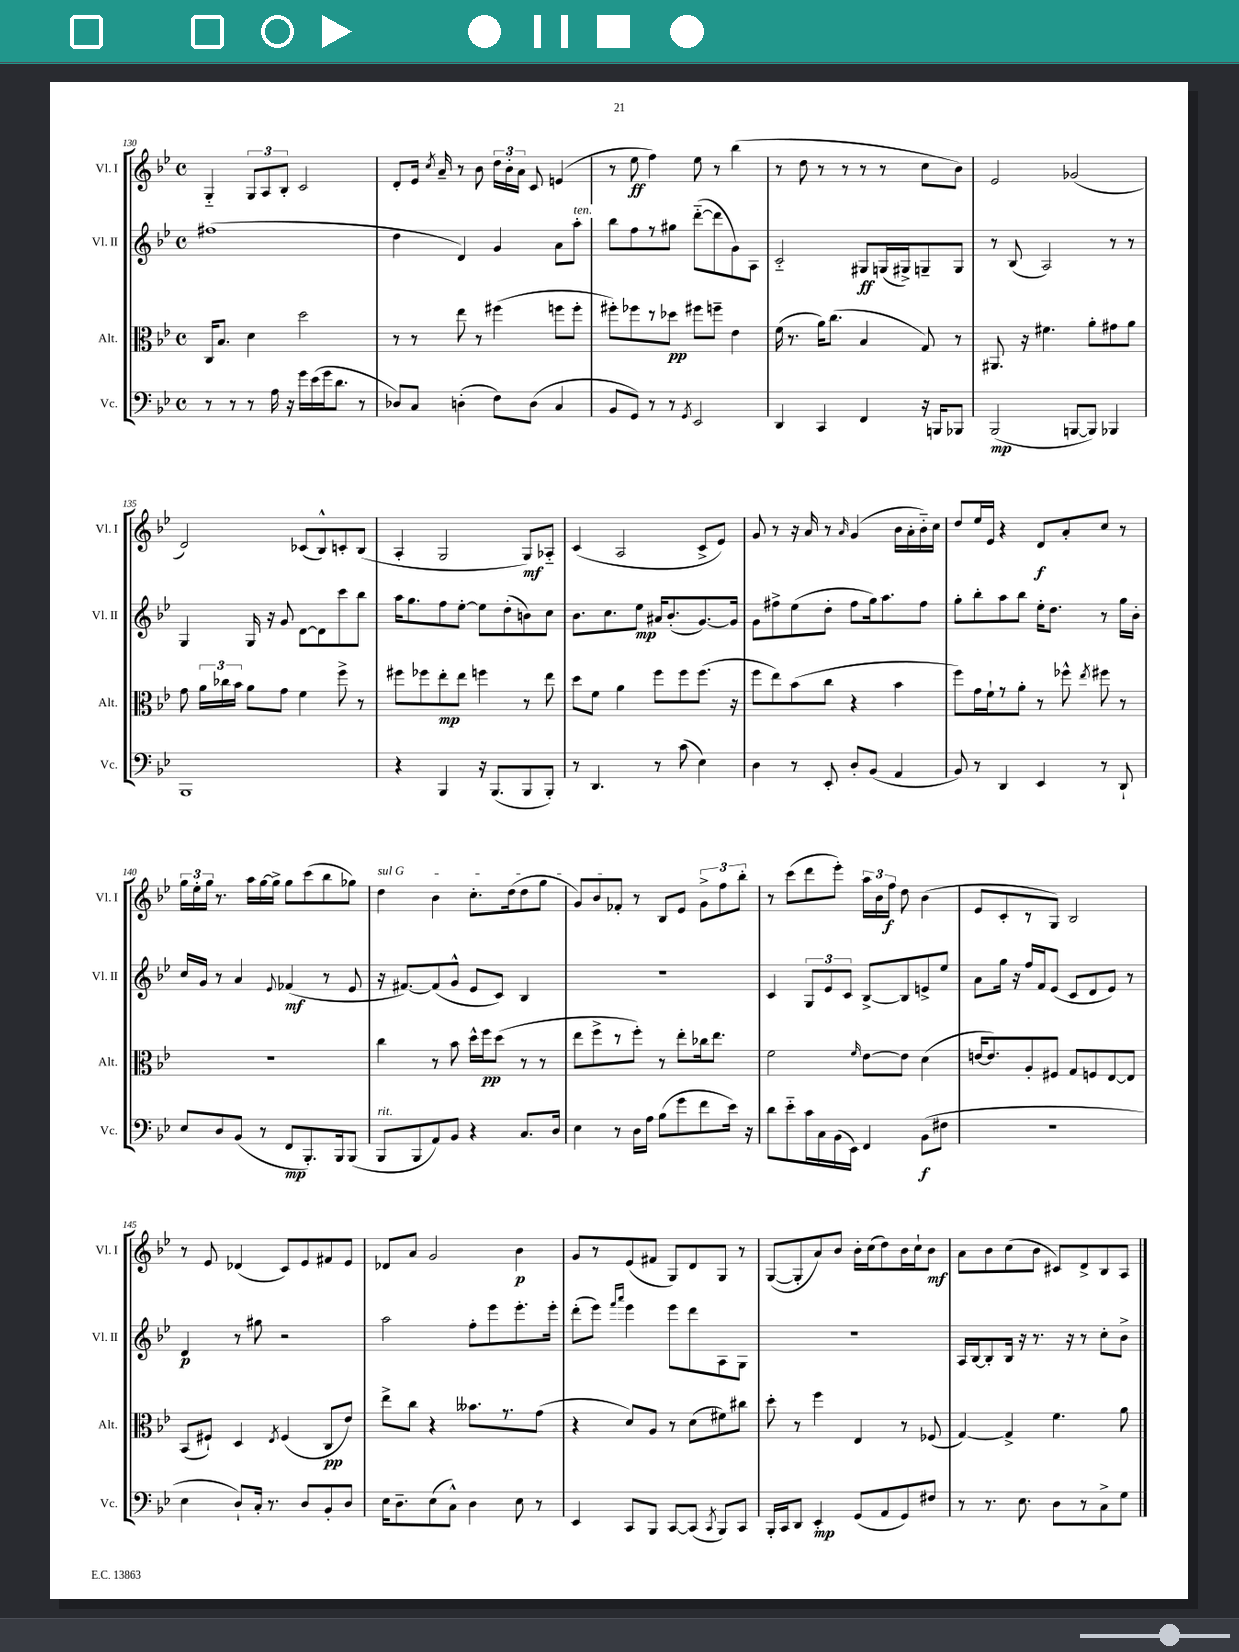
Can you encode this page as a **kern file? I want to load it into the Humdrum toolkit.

**kern	**dynam	**kern	**dynam	**kern	**dynam	**kern	**dynam
*part4	*part4	*part3	*part3	*part2	*part2	*part1	*part1
*staff4	*staff4	*staff3	*staff3	*staff2	*staff2	*staff1	*staff1
*I"Vc.	*	*I"Alt.	*	*I"Vl. II	*	*I"Vl. I	*
*I'Vc.	*	*I'Alt.	*	*I'Vl. II	*	*I'Vl. I	*
*clefF4	*	*clefC3	*	*clefG2	*	*clefG2	*
*k[b-e-]	*	*k[b-e-]	*	*k[b-e-]	*	*k[b-e-]	*
*M4/4	*	*M4/4	*	*M4/4	*	*M4/4	*
*met(c)	*	*met(c)	*	*met(c)	*	*met(c)	*
=130	=130	=130	=130	=130	=130	=130	=130
8r	.	16C/KL	.	(1ff#X	.	4G/	.
.	.	8.B-/J	.	.	.	.	.
8r	.	.	.	.	.	.	.
8r	.	4d\	.	.	.	12G/L	.
.	.	.	.	.	.	12A/	.
16A\	.	.	.	.	.	.	.
.	.	.	.	.	.	12B-'/J	.
16r	.	.	.	.	.	.	.
16g\LL	.	2dd\	.	.	.	2c/	.
(16e-\	.	.	.	.	.	.	.
16g\J	.	.	.	.	.	.	.
8.d\J	.	.	.	.	.	.	.
8r	.	.	.	.	.	.	.
=131	=131	=131	=131	=131	=131	=131	=131
8D-X/L)	.	8r	.	4dd\	.	8d'/L	.
8C/J	.	8r	.	.	.	16e-/Jk	.
.	.	.	.	.	.	8qcc/	.
.	.	.	.	.	.	16a~/	.
(4Dn'\	.	8ee-\	.	4d/)	.	8r	.
.	.	8r	.	.	.	8b-\	.
8F\L)	.	(4ff#X\	.	4g/	.	24dd\LL	.
.	.	.	.	.	.	24b-'\	.
.	.	.	.	.	.	24a\JJ	.
(8D\J	.	.	.	.	.	8c/	.
4C/	.	8ffn\L	.	8a\L	.	(4en/	.
!	!	!	!	!LO:TX:a:i:t=ten.	!	!	!
.	.	8ff'\J	.	8aa'\J	.	.	.
=132	=132	=132	=132	=132	=132	=132	=132
8BB-/L	.	8ff#X'\L)	.	8bb-\L	.	8r	.
8GG/J)	.	8ff-X\	.	8ff\	.	8ee-\	ff
8r	.	8r	.	8r	.	4ff\)	.
8r	.	8dd-X\J	pp	8gg#X\J	.	.	.
8qGG/	.	.	.	.	.	.	.
2EE-/	.	8ff#X\L	.	([8ddd\L	.	8ee-\	.
.	.	8ffn~\J	.	8ddd\]	.	8r	.
.	.	4e-\	.	8g\)	.	(4bb-\	.
.	.	.	.	8A\J	.	.	.
=133	=133	=133	=133	=133	=133	=133	=133
4DD/	.	(16f\	.	2c/	.	8r	.
.	.	8.r	.	.	.	.	.
.	.	.	.	.	.	8dd\	.
4CC/	.	16a\KL)	.	.	.	8r	.
.	.	(8.cc\J	.	.	.	.	.
.	.	.	.	.	.	8r	.
4FF/	.	4B-/	.	8G#X/L	ff	8r	.
.	.	.	.	(16Gn/L	.	8r	.
.	.	.	.	16G#X^/J)	.	.	.
16r	.	8G/)	.	8Gn~/	.	8cc\L	.
16BBBn/KL	.	.	.	.	.	.	.
8BBB-X/J	.	8r	.	8G/J	.	8b-\J)	.
=134	=134	=134	=134	=134	=134	=134	=134
(2BBB-/	mp	8.AA#X/	.	8r	.	2e-/	.
.	.	.	.	(8B-/	.	.	.
.	.	16r	.	.	.	.	.
.	.	4.f#X\	.	2A/)	.	.	.
[8BBBn/L	.	.	.	.	.	(2g-X/	.
8BBB/J])	.	8a'\L	.	.	.	.	.
4BBB-X/	.	8g#X\	.	8r	.	.	.
.	.	8a\J	.	8r	.	.	.
!!LO:LB:g=z
=135	=135	=135	=135	=135	=135	=135	=135
1BBB-	.	8g\	.	4G/	.	2d/)	.
.	.	24a\LL	.	.	.	.	.
.	.	24cc-X\	.	.	.	.	.
.	.	24b-\JJ	.	.	.	.	.
.	.	8a\L	.	16G/	.	.	.
.	.	.	.	16r	.	.	.
.	.	8g\J	.	8g/	.	.	.
.	.	4f\	.	[8d\L	.	(8c-X/L	.
.	.	.	.	8d\]	.	8B-^^/)	.
.	.	8ff^\	.	8ccc\	.	8cn'/	.
.	.	8r	.	8bb-\J	.	(8B-/J	.
=136	=136	=136	=136	=136	=136	=136	=136
4r	.	8ff#X\L	.	16aa\KL	.	4A'/	.
.	.	.	.	8.gg\	.	.	.
.	.	8ff-X\	.	.	.	.	.
4BBB-/	.	8ee-'\	mp	8ff\	.	2G/	.
.	.	8ee-\J	.	[8ee-'\J	.	.	.
16r	.	4ffn\	.	8ee-\L]	.	.	.
(8.BBB-/L	.	.	.	.	.	.	.
.	.	.	.	(8dd'\	.	.	.
8BBB-/	.	8r	.	8bn\)	.	8G/L)	mf
8BBB-'/J)	.	8ee-\	.	8cc\J	.	8A-X/J	.
=137	=137	=137	=137	=137	=137	=137	=137
8r	.	8dd\L	.	8.b-\L	.	(4c/	.
4.DD/	.	8f\J	.	.	.	.	.
.	.	.	.	8.cc\	.	.	.
.	.	4a\	.	.	.	2A/	.
.	.	.	.	8ee-\J	mp	.	.
8r	.	8ff\L	.	16a#X/KL	.	.	.
.	.	.	.	(8.b-'/	.	.	.
(8c\	.	8ff\	.	.	.	.	.
4E-\)	.	(8.ff\J	.	[8.g/)	.	8c^/L	.
.	.	.	.	.	.	8e-/J)	.
.	.	16r	.	16g/Jk]	.	.	.
=138	=138	=138	=138	=138	=138	=138	=138
4D\	.	8ff\L	.	8g\L	.	8g/	.
.	.	8ee-\)	.	8ff#X^\	.	8r	.
8r	.	(8b-\	.	(8ee-\	.	16r	.
.	.	.	.	.	.	16a/	.
8EE-'/	.	8cc\J	.	8dd'\J	.	8r	.
.	.	.	.	.	.	16qqa/	.
8D'/L	.	4r	.	8ff#\L	.	(4g/	.
(8BB-/J	.	.	.	16gg\k)	.	.	.
.	.	.	.	8.aa\	.	.	.
4AA/	.	4b-\	.	.	.	16b-\LL	.
.	.	.	.	.	.	16a'\	.
.	.	.	.	8ff#\J	.	16b-\)	.
.	.	.	.	.	.	16cc\JJ	.
=139	=139	=139	=139	=139	=139	=139	=139
8BB-/)	.	8ff\L)	.	8gg'\L	.	8dd/L	.
8r	.	16g\L	.	8bb-'\	.	16ee-/L	.
.	.	16f`\J	.	.	.	16e-/JJ	.
4DD/	.	8r	.	8aa\	.	4r	.
.	.	8a'\J	.	8bb-\J	.	.	.
4EE-/	.	8r	.	16ee-'\KL	.	8d/L	f
.	.	.	.	8.dd\J	.	.	.
.	.	8ff-X^^\	.	.	.	8a'/	.
.	.	8qee-/	.	.	.	.	.
8r	.	8ff#X\	.	8r	.	8cc/J	.
8DD`/	.	8r	.	16gg\LL	.	8r	.
.	.	.	.	16b-'\JJ	.	.	.
!!LO:LB:g=z
=140	=140	=140	=140	=140	=140	=140	=140
8E-/L	.	1r	.	16cc/LL	.	24gg\LL	.
.	.	.	.	.	.	24ee-'\	.
.	.	.	.	16g/JJ	.	.	.
.	.	.	.	.	.	24gg\JJ	.
8D/	.	.	.	8r	.	8.r	.
(8BB-/J	.	.	.	4a/	.	.	.
.	.	.	.	.	.	16aa\LL	.
8r	.	.	.	.	.	[16gg\	.
.	.	.	.	.	.	16gg^\JJ]	.
.	.	.	.	8qqe-/	.	.	.
8FF/L	mp	.	.	(4f-X/	mf	8gg\L	.
8.BBB-'/)	.	.	.	.	.	(8ccc\	.
.	.	.	.	8r	.	8bb-\	.
16BBB-/k	.	.	.	.	.	.	.
(8BBB-/J	.	.	.	8e-/	.	8gg-X\J)	.
=141	=141	=141	=141	=141	=141	=141	=141
!	!	!	!	!	!	!LO:TX:a:i:t=sul G	!
!LO:TX:a:i:t=rit.	!	!	!	!	!	!	!
8BBB-/L	.	4cc\	.	16r	.	4dd\	.
.	.	.	.	[8.f#X/L)	.	.	.
8BBB-/	.	.	.	.	.	.	.
8AA/)	.	8r	.	(8f#/]	.	4b-\	.
8BB-/J	.	8b-\	.	8g^^/J	.	.	.
4r	.	16dd^^\LL	.	8e-/L	.	8.cc'\L	.
.	.	16ff\J	pp	.	.	.	.
.	.	(8dd\J	.	8c/J)	.	.	.
.	.	.	.	.	.	(16dd\k	.
8.C/L	.	8r	.	4B-/	.	8dd\	.
.	.	8r	.	.	.	8gg\J	.
16D/Jk	.	.	.	.	.	.	.
=142	=142	=142	=142	=142	=142	=142	=142
4E-\	.	8ee-\L	.	1r	.	8g/L)	.
.	.	8ff^\	.	.	.	8b-/	.
8r	.	8r	.	.	.	8f-X'/J	.
16D\LL	.	8ff'\J)	.	.	.	8r	.
16A\JJ	.	.	.	.	.	.	.
(8B-\L	.	8r	.	.	.	8B-/L	.
8g\	.	8ee-'\L	.	.	.	8e-/J	.
8f\	.	16cc-X\k	.	.	.	12g^\L	.
.	.	8.ee-\J	.	.	.	.	.
.	.	.	.	.	.	12ff\	.
16e-\Jk)	.	.	.	.	.	.	.
.	.	.	.	.	.	12bb-'\J	.
16r	.	.	.	.	.	.	.
=143	=143	=143	=143	=143	=143	=143	=143
8d\L	.	2f\	.	4c/	.	8r	.
8e-\	.	.	.	.	.	(8ccc\L	.
16c\L	.	.	.	12G/L	.	8ddd\	.
16C\	.	.	.	.	.	.	.
.	.	.	.	12e-/	.	.	.
(16BB-\	.	.	.	.	.	8eee-'\J)	.
.	.	.	.	12c/J	.	.	.
16EE-\JJ)	.	.	.	.	.	.	.
.	.	16qqf/	.	.	.	.	.
4FF/	.	[8e-\L	.	[8B-^/L	.	24aa\LL	.
.	.	.	.	.	.	24b-\	.
.	.	.	.	.	.	24ff\JJ	f
.	.	8e-\J]	.	8B-/]	.	8dd\	.
(8BB-\L	f	(4d\	.	8en^/	.	(4b-\	.
8F#X\J	.	.	.	8ee-/J	.	.	.
=144	=144	=144	=144	=144	=144	=144	=144
1r	.	[16en/KL	.	8a\L	.	8e-/L	.
.	.	8.e/])	.	.	.	.	.
.	.	.	.	16gg\Jk	.	8c'/	.
.	.	.	.	16r	.	.	.
.	.	8A'/	.	16ff/LL	.	8r	.
.	.	.	.	16f/J	.	.	.
.	.	8F#X/J	.	(8e-/J	.	8G/J)	.
.	.	8G/L	.	8c/L	.	2B-/	.
.	.	8Fn/	.	8d/	.	.	.
.	.	[8E-/	.	8e-/J)	.	.	.
.	.	8E-/J]	.	8r	.	.	.
!!LO:LB:g=z
=145	=145	=145	=145	=145	=145	=145	=145
4E-\	.	(8BB-/L	.	4d/	p	8r	.
.	.	8F#X`/J)	.	.	.	8e-/	.
8D`/L)	.	4D/	.	8r	.	(4d-X/	.
16C'/Jk	.	.	.	8gg#X\	.	.	.
8.r	.	.	.	.	.	.	.
.	.	8qE-/	.	.	.	.	.
.	.	(4F#/	.	2r	.	8c/L)	.
8D/L	.	.	.	.	.	8e-/	.
8BB-'/	.	8C/L	pp	.	.	8f#X/	.
8D/J	.	8e-/J)	.	.	.	8e-/J	.
=146	=146	=146	=146	=146	=146	=146	=146
16E-\KL	.	8ee-^\L	.	2aa\	.	8d-X/L	.
8.D~\	.	.	.	.	.	.	.
.	.	8cc\J	.	.	.	8a/J	.
(8E-\	.	4r	.	.	.	2g/	.
8C^^\J)	.	.	.	.	.	.	.
4D\	.	8.b--X\L	.	8ff'\L	.	.	.
.	.	.	.	8eee-\	.	.	.
.	.	8.r	.	.	.	.	.
8E-\	.	.	.	8.eee-'\	.	4b-\	p
8r	.	(8g\J	.	.	.	.	.
.	.	.	.	16eee-'\Jk	.	.	.
=147	=147	=147	=147	=147	=147	=147	=147
4EE-/	.	4r	.	(8ddd'\L	.	8g/L	.
.	.	.	.	8eee-\J)	.	8r	.
.	.	.	.	16qqfff/LL	.	.	.
.	.	.	.	16qqaaa/JJ	.	.	.
8CC/L	.	8d/L)	.	4eee-\	.	(8e-/	.
8BBB-/J	.	8A/J	.	.	.	8f#X/J	.
[8CC/L	.	8r	.	8eee-\L	.	8G/L)	.
(8CC/J]	.	(8d\L	.	8ddd\	.	8d/	.
8qCC/	.	.	.	.	.	.	.
8BBB-/L)	.	8f#X\)	.	8A\	.	8G/J	.
8CC/J	.	8cc#X\J	.	8G\J	.	8r	.
=148	=148	=148	=148	=148	=148	=148	=148
16BBB-'/LL	.	8dd'\	.	1r	.	([8G/L	.
16CC/J	.	.	.	.	.	.	.
8DD/J	.	8r	.	.	.	8G'/]	.
4EE-'/	mp	4ff\	.	.	.	8a/)	.
.	.	.	.	.	.	8b-/J	.
(8GG/L	.	4E-/	.	.	.	16b-'\LL	.
.	.	.	.	.	.	(16cc\J	.
8AA/	.	.	.	.	.	8dd\)	.
8GG/)	.	8r	.	.	.	16b-\L	.
.	.	.	.	.	.	16cc`\J	.
8F#X/J	.	(8F-X/	.	.	.	8b-\J	mf
=149	=149	=149	=149	=149	=149	=149	=149
8r	.	[4G/)	.	16A/LL	.	8a\L	.
.	.	.	.	[16B-/J	.	.	.
8.r	.	.	.	8B-'/]	.	8b-\	.
.	.	4G^/]	.	16B-/Jk	.	(8cc\	.
8.E-\	.	.	.	16r	.	.	.
.	.	.	.	8.r	.	8b-\J	.
8D\L	.	4.f\	.	.	.	8c#X/L)	.
.	.	.	.	16r	.	.	.
8r	.	.	.	8r	.	8d^/	.
8C^\	.	.	.	8cc'\L	.	8B-/	.
8G\J	.	8a\	.	8b-^\J	.	8A/J	.
==	==	==	==	==	==	==	==
*-	*-	*-	*-	*-	*-	*-	*-
